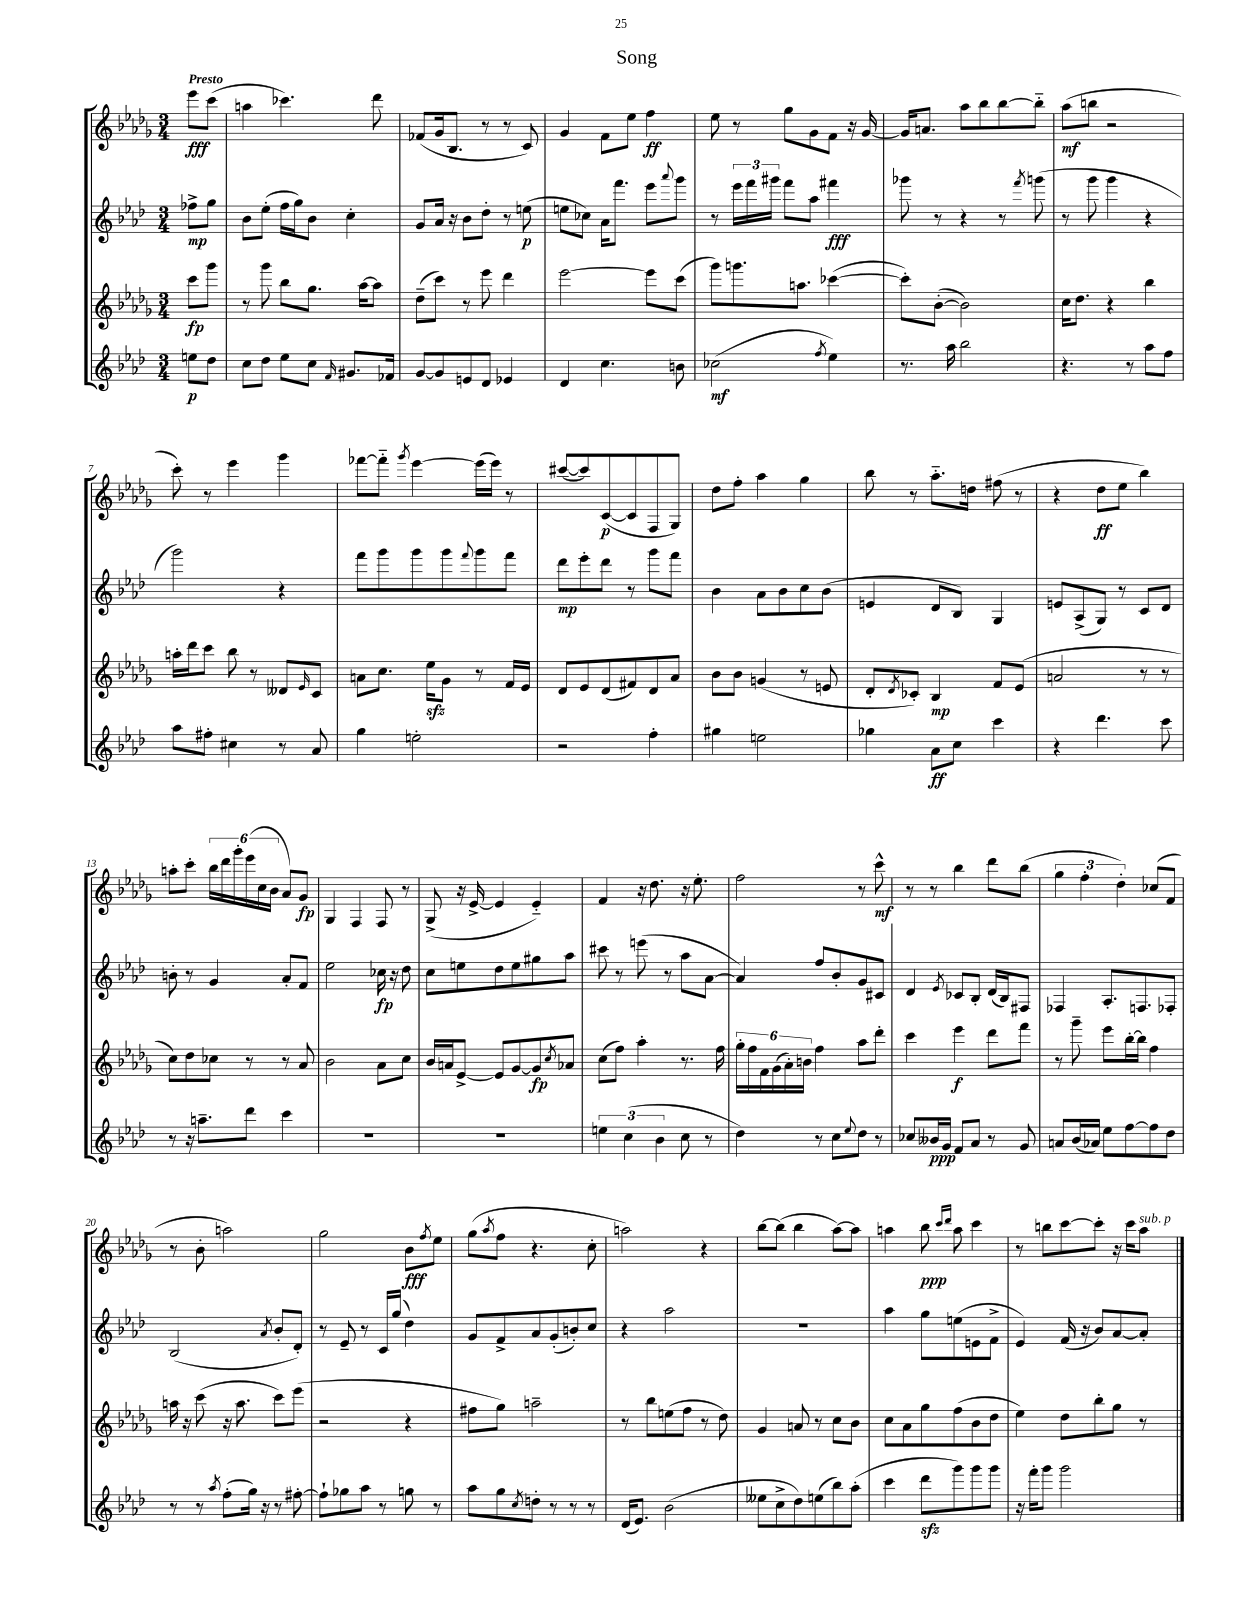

**kern	**dynam	**kern	**dynam	**kern	**dynam	**kern	**dynam
*part4	*part4	*part3	*part3	*part2	*part2	*part1	*part1
*staff4	*staff4	*staff3	*staff3	*staff2	*staff2	*staff1	*staff1
*clefG2	*	*clefG2	*	*clefG2	*	*clefG2	*
*k[b-e-a-d-]	*	*k[b-e-a-d-g-]	*	*k[b-e-a-d-]	*	*k[b-e-a-d-g-]	*
*M3/4	*	*M3/4	*	*M3/4	*	*M3/4	*
=	=	=	=	=	=	=	=
!	!	!	!	!	!	!LO:TX:a:B:t=Presto	!
8een\L	p	8ccc\L	fp	8ff-X^\L	mp	8eee-\L	fff
8dd-\J	.	8ggg-\J	.	8gg\J	.	(8ccc\J	.
=1	=1	=1	=1	=1	=1	=1	=1
8cc\L	.	8r	.	8b-\L	.	4aan\	.
8dd-\J	.	8ggg-\	.	(8ee-'\J	.	.	.
8ee-\L	.	8bb-\L	.	16ff\LL	.	4.ccc-X\)	.
.	.	.	.	16gg\J)	.	.	.
8cc\J	.	8.gg-\J	.	8b-\J	.	.	.
16qqf/	.	.	.	.	.	.	.
8.g#X/L	.	.	.	4cc'\	.	.	.
.	.	[16aa-\KL	.	.	.	.	.
.	.	8aa-\J]	.	.	.	8ddd-\	.
16f-X/Jk	.	.	.	.	.	.	.
=2	=2	=2	=2	=2	=2	=2	=2
[8g/L	.	(8dd-~\L	.	8g/L	.	(8f-X/L	.
8g/]	.	8ccc\J)	.	16a-/Jk	.	16g-/k	.
.	.	.	.	16r	.	8.B-/J	.
8en/	.	8r	.	8b-\L	.	.	.
8d-/J	.	8eee-\	.	8dd-'\J	.	8r	.
4e-X/	.	4ddd-\	.	8r	.	8r	.
.	.	.	.	(8een\	p	8c/)	.
=3	=3	=3	=3	=3	=3	=3	=3
4d-/	.	[2eee-\	.	8een\L	.	4g-/	.
.	.	.	.	8cc-X\J)	.	.	.
4.cc\	.	.	.	16a-\KL	.	8f\L	.
.	.	.	.	8.fff\J	.	.	.
.	.	.	.	.	.	8ee-\J	.
.	.	8eee-\L]	.	8eee-\L	.	4ff\	ff
.	.	.	.	8qqaaa-/	.	.	.
8bn\	.	(8ccc\J	.	8ggg\J	.	.	.
=4	=4	=4	=4	=4	=4	=4	=4
(2cc-X\	mf	8ggg-\L)	.	8r	.	8ee-\	.
.	.	8.gggn\	.	24eee-\LL	.	8r	.
.	.	.	.	24fff\	.	.	.
.	.	.	.	24ggg#X\JJ	.	.	.
.	.	.	.	8fff\L	.	8gg-\L	.
.	.	8.aan\J	.	.	.	.	.
.	.	.	.	8aa-\J	.	8g-\	.
8qff/	.	.	.	.	.	.	.
4ee-\)	.	([4ccc-X\	.	4fff#X\	fff	8f\J	.
.	.	.	.	.	.	16r	.
.	.	.	.	.	.	[16g-/	.
=5	=5	=5	=5	=5	=5	=5	=5
8.r	.	8ccc-'\L])	.	8ggg-X\	.	16g-/KL]	.
.	.	.	.	.	.	8.an/J	.
.	.	([8b-'\J	.	8r	.	.	.
16aa-\	.	.	.	.	.	.	.
2bb-\	.	2b-\])	.	4r	.	8aa-\L	.
.	.	.	.	.	.	8bb-\	.
.	.	.	.	8r	.	[8bb-\	.
.	.	.	.	8qfff/	.	.	.
.	.	.	.	(8gggn\	.	8bb-\J]	.
=6	=6	=6	=6	=6	=6	=6	=6
4.r	.	16cc\KL	.	8r	.	(8aa-\L	mf
.	.	8.dd-\J	.	.	.	.	.
.	.	.	.	8ggg\	.	8bbn\J	.
.	.	4r	.	4ggg\	.	2r	.
8r	.	.	.	.	.	.	.
8aa-\L	.	4bb-\	.	4r	.	.	.
8ff\J	.	.	.	.	.	.	.
!!LO:LB:g=z
=7	=7	=7	=7	=7	=7	=7	=7
8aa-\L	.	16aan'\LL	.	2ggg\)	.	8ccc'\)	.
.	.	16ddd-\J	.	.	.	.	.
8ff#X'\J	.	8ccc\J	.	.	.	8r	.
4cc#X\	.	8bb-\	.	.	.	4eee-\	.
.	.	8r	.	.	.	.	.
8r	.	8d--X/L	.	4r	.	4ggg-\	.
.	.	16qqe-/	.	.	.	.	.
8a-/	.	8c/J	.	.	.	.	.
=8	=8	=8	=8	=8	=8	=8	=8
4gg\	.	8an\L	.	8fff\L	.	[8fff-X\L	.
.	.	8.cc\J	.	8ggg\	.	8fff-\J]	.
.	.	.	.	.	.	8qggg-/	.
2een'\	.	.	.	8ggg\	.	[4eee-\	.
.	.	16ee-zz\KL	.	.	.	.	.
.	.	8g-\J	.	8ggg\	.	.	.
.	.	.	.	8qqfff/	.	.	.
.	.	8r	.	8ggg\	.	(16eee-\LL]	.
.	.	.	.	.	.	16eee-\JJ)	.
.	.	16f/LL	.	8fff\J	.	8r	.
.	.	16e-/JJ	.	.	.	.	.
=9	=9	=9	=9	=9	=9	=9	=9
2r	.	8d-/L	.	8ddd-\L	mp	([8ccc#X/L	.
.	.	8e-/	.	8eee-'\	.	8ccc#/])	.
.	.	(8d-/	.	8ddd-\J	.	([8c/	p
.	.	8f#X/)	.	8r	.	8c/]	.
4ff'\	.	8d-/	.	8ggg\L	.	8F/	.
.	.	8a-/J	.	8fff\J	.	8G-/J)	.
=10	=10	=10	=10	=10	=10	=10	=10
4gg#X\	.	8b-\L	.	4b-\	.	8dd-\L	.
.	.	8b-\J	.	.	.	8ff'\J	.
2een\	.	(4gn/	.	8a-\L	.	4aa-\	.
.	.	.	.	8b-\	.	.	.
.	.	8r	.	8cc\	.	4gg-\	.
.	.	8en/	.	(8b-\J	.	.	.
=11	=11	=11	=11	=11	=11	=11	=11
4gg-X\	.	8d-'/L	.	4en/	.	8bb-\	.
.	.	8qd-/	.	.	.	.	.
.	.	8c-X'/J)	.	.	.	8r	.
8a-\L	ff	4B-/	mp	8d-/L	.	8.aa-\L	.
8cc\J	.	.	.	8B-/J)	.	.	.
.	.	.	.	.	.	16ddn\Jk	.
4ccc\	.	8f/L	.	4G/	.	(8ff#X\	.
.	.	(8e-/J	.	.	.	8r	.
=12	=12	=12	=12	=12	=12	=12	=12
4r	.	2an/	.	8en/L	.	4r	.
.	.	.	.	(8A-^/	.	.	.
4.ddd-\	.	.	.	8G/J)	.	8dd-\L	ff
.	.	.	.	8r	.	8ee-\J	.
.	.	8r	.	8c/L	.	4bb-\)	.
8ccc\	.	8r	.	8d-/J	.	.	.
!!LO:LB:g=z
=13	=13	=13	=13	=13	=13	=13	=13
8r	.	8cc\L)	.	8bn'\	.	8aan'\L	.
16r	.	8dd-\	.	8r	.	8ccc'\J	.
8.aan~\L	.	.	.	.	.	.	.
.	.	8cc-X\J	.	4g/	.	24bb-\LL	.
.	.	.	.	.	.	24ddd-\	.
.	.	.	.	.	.	24ggg-'\	.
8ddd-\J	.	8r	.	.	.	(24eee-\	.
.	.	.	.	.	.	24cc\	.
.	.	.	.	.	.	24b-\JJ	.
4ccc\	.	8r	.	8a-'/L	.	8a-/L)	.
.	.	8a-/	.	8f/J	.	8g-/J	fp
=14	=14	=14	=14	=14	=14	=14	=14
2.r	.	2b-\	.	2ee-\	.	4G-/	.
.	.	.	.	.	.	4F/	.
.	.	8a-\L	.	16cc-X\	fp	8F/	.
.	.	.	.	16r	.	.	.
.	.	8cc\J	.	8dd-\	.	8r	.
=15	=15	=15	=15	=15	=15	=15	=15
2.r	.	16b-/LL	.	8cc\L	.	(8G-^/	.
.	.	16an/J	.	.	.	.	.
.	.	[8e-^/J	.	8een\	.	16r	.
.	.	.	.	.	.	[16e-^/	.
.	.	8e-/L]	.	8dd-\	.	4e-/]	.
.	.	[8g-/	.	8ee\	.	.	.
.	.	8g-/]	fp	8gg#X\	.	4e-/)	.
.	.	8qcc/	.	.	.	.	.
.	.	8a-X/J	.	8aa-\J	.	.	.
=16	=16	=16	=16	=16	=16	=16	=16
6een\	.	(8cc\L	.	8ccc#X\	.	4f/	.
.	.	8ff\J)	.	8r	.	.	.
(6cc\	.	.	.	.	.	.	.
.	.	4aa-'\	.	(8eeen\	.	16r	.
.	.	.	.	.	.	8.dd-\	.
6b-\	.	.	.	.	.	.	.
.	.	.	.	8r	.	.	.
8cc\	.	8.r	.	8aa-\L	.	16r	.
.	.	.	.	.	.	8.ee-'\	.
8r	.	.	.	[8a-\J	.	.	.
.	.	16ff\	.	.	.	.	.
=17	=17	=17	=17	=17	=17	=17	=17
4dd-\)	.	24gg-'\LL	.	4a-/])	.	2ff\	.
.	.	24ff\	.	.	.	.	.
.	.	24f\	.	.	.	.	.
.	.	(24g-\	.	.	.	.	.
.	.	24a-'\)	.	.	.	.	.
.	.	24bn\JJ	.	.	.	.	.
8r	.	4ff\	.	8ff/L	.	.	.
8cc\L	.	.	.	8b-'/	.	.	.
8qqee-/	.	.	.	.	.	.	.
8dd-\J	.	8aa-\L	.	8g/	.	8r	.
8r	.	8ddd-'\J	.	8c#X/J	.	8ccc^^\	mf
=18	=18	=18	=18	=18	=18	=18	=18
8cc-X/L	.	4ccc\	.	4d-/	.	8r	.
16b--X/L	ppp	.	.	.	.	8r	.
16g/JJ	.	.	.	.	.	.	.
.	.	.	.	8qe-/	.	.	.
8f/L	.	4eee-\	f	8c-X/L	.	4bb-\	.
8a-/J	.	.	.	8B-'/J	.	.	.
8r	.	8ddd-\L	.	(16d-/LL	.	8ddd-\L	.
.	.	.	.	16B-/J)	.	.	.
8g/	.	8fff\J	.	8F#X/J	.	(8bb-\J	.
=19	=19	=19	=19	=19	=19	=19	=19
8an/L	.	8r	.	4F-X/	.	6gg-\	.
(16b-/L	.	8ggg-~\	.	.	.	.	.
.	.	.	.	.	.	6ff'\	.
16a-X/JJ)	.	.	.	.	.	.	.
8ee-\L	.	8eee-\L	.	8.A-'/L	.	.	.
.	.	.	.	.	.	6dd-'\)	.
[8ff\	.	[16bb-'\L	.	.	.	.	.
.	.	16bb-\JJ]	.	8.Fn/	.	.	.
8ff\]	.	4ff\	.	.	.	(8cc-X/L	.
8dd-\J	.	.	.	8F-X'/J	.	8f/J	.
!!LO:LB:g=z
=20	=20	=20	=20	=20	=20	=20	=20
8r	.	16aan\	.	(2B-/	.	8r	.
.	.	16r	.	.	.	.	.
8r	.	(8ccc\	.	.	.	8b-'\	.
8qaa-/	.	.	.	.	.	.	.
(8ff'\L	.	16r	.	.	.	2aan\)	.
.	.	8.aa\	.	.	.	.	.
16gg\Jk)	.	.	.	.	.	.	.
16r	.	.	.	.	.	.	.
.	.	.	.	8qa-/	.	.	.
8r	.	8ccc\L)	.	8b-'/L	.	.	.
[8ff#X'\	.	(8eee-\J	.	8d-'/J)	.	.	.
=21	=21	=21	=21	=21	=21	=21	=21
8ff#`\L]	.	2r	.	8r	.	2gg-\	.
8gg-X\	.	.	.	8e-~/	.	.	.
8aa-\J	.	.	.	8r	.	.	.
8r	.	.	.	16c/LL	.	.	.
.	.	.	.	(16gg/JJ	.	.	.
8ggn\	.	4r	.	4dd-\)	.	8b-\L	fff
.	.	.	.	.	.	8qff/	.
8r	.	.	.	.	.	8ee-\J	.
=22	=22	=22	=22	=22	=22	=22	=22
8aa-\L	.	8ff#X\L	.	8g/L	.	(8gg-\L	.
.	.	.	.	.	.	8qaa-/	.
8gg\	.	8gg-\J)	.	8f^/	.	8ff\J	.
8qcc/	.	.	.	.	.	.	.
8ddn'\J	.	2aan~\	.	8a-/	.	4.r	.
8r	.	.	.	(8g'/	.	.	.
8r	.	.	.	8bn'/)	.	.	.
8r	.	.	.	8cc/J	.	8cc'\	.
=23	=23	=23	=23	=23	=23	=23	=23
(16d-/KL	.	8r	.	4r	.	2aan\)	.
8.e-/J)	.	.	.	.	.	.	.
.	.	8bb-\L	.	.	.	.	.
(2b-\	.	(8een\	.	2aa-\	.	.	.
.	.	8ff\J	.	.	.	.	.
.	.	8r	.	.	.	4r	.
.	.	8dd-\)	.	.	.	.	.
=24	=24	=24	=24	=24	=24	=24	=24
8ee--X\L	.	4g-/	.	2.r	.	[8bb-\L	.
8cc^\	.	.	.	.	.	(8bb-\J]	.
8dd-\)	.	8an/	.	.	.	4bb-\	.
(8een\	.	8r	.	.	.	.	.
8bb-\)	.	8cc\L	.	.	.	[8aa-\L)	.
(8aa-'\J	.	8b-\J	.	.	.	8aa-\J]	.
=25	=25	=25	=25	=25	=25	=25	=25
4ccc\	.	8cc\L	.	4aa-\	.	4aan\	.
.	.	8a-\	.	.	.	.	.
8ddd-zz\L	.	8gg-\	.	8gg\L	.	8bb-\	ppp
.	.	.	.	.	.	16qqccc/LL	.
.	.	.	.	.	.	16qqddd-/JJ	.
8ggg\)	.	(8ff\	.	(8een\	.	8aa\	.
8ggg\	.	8b-\	.	8en\	.	4ccc\	.
8ggg\J	.	8dd-\J	.	8f^\J	.	.	.
=26	=26	=26	=26	=26	=26	=26	=26
16r	.	4ee-\)	.	4e-/)	.	8r	.
16fff'\KL	.	.	.	.	.	.	.
8ggg\J	.	.	.	.	.	8bbn\L	.
2ggg\	.	8dd-\L	.	(16f/	.	[8ccc\	.
.	.	.	.	16r	.	.	.
.	.	8bb-'\	.	8b-/L)	.	8ccc'\J]	.
.	.	8gg-\J	.	[8a-/	.	16r	.
.	.	.	.	.	.	16ccc\KL	.
!	!	!	!	!	!	!LO:TX:a:i:t=sub. p	!
.	.	8r	.	8a-'/J]	.	8aa-\J	.
==	==	==	==	==	==	==	==
*-	*-	*-	*-	*-	*-	*-	*-
